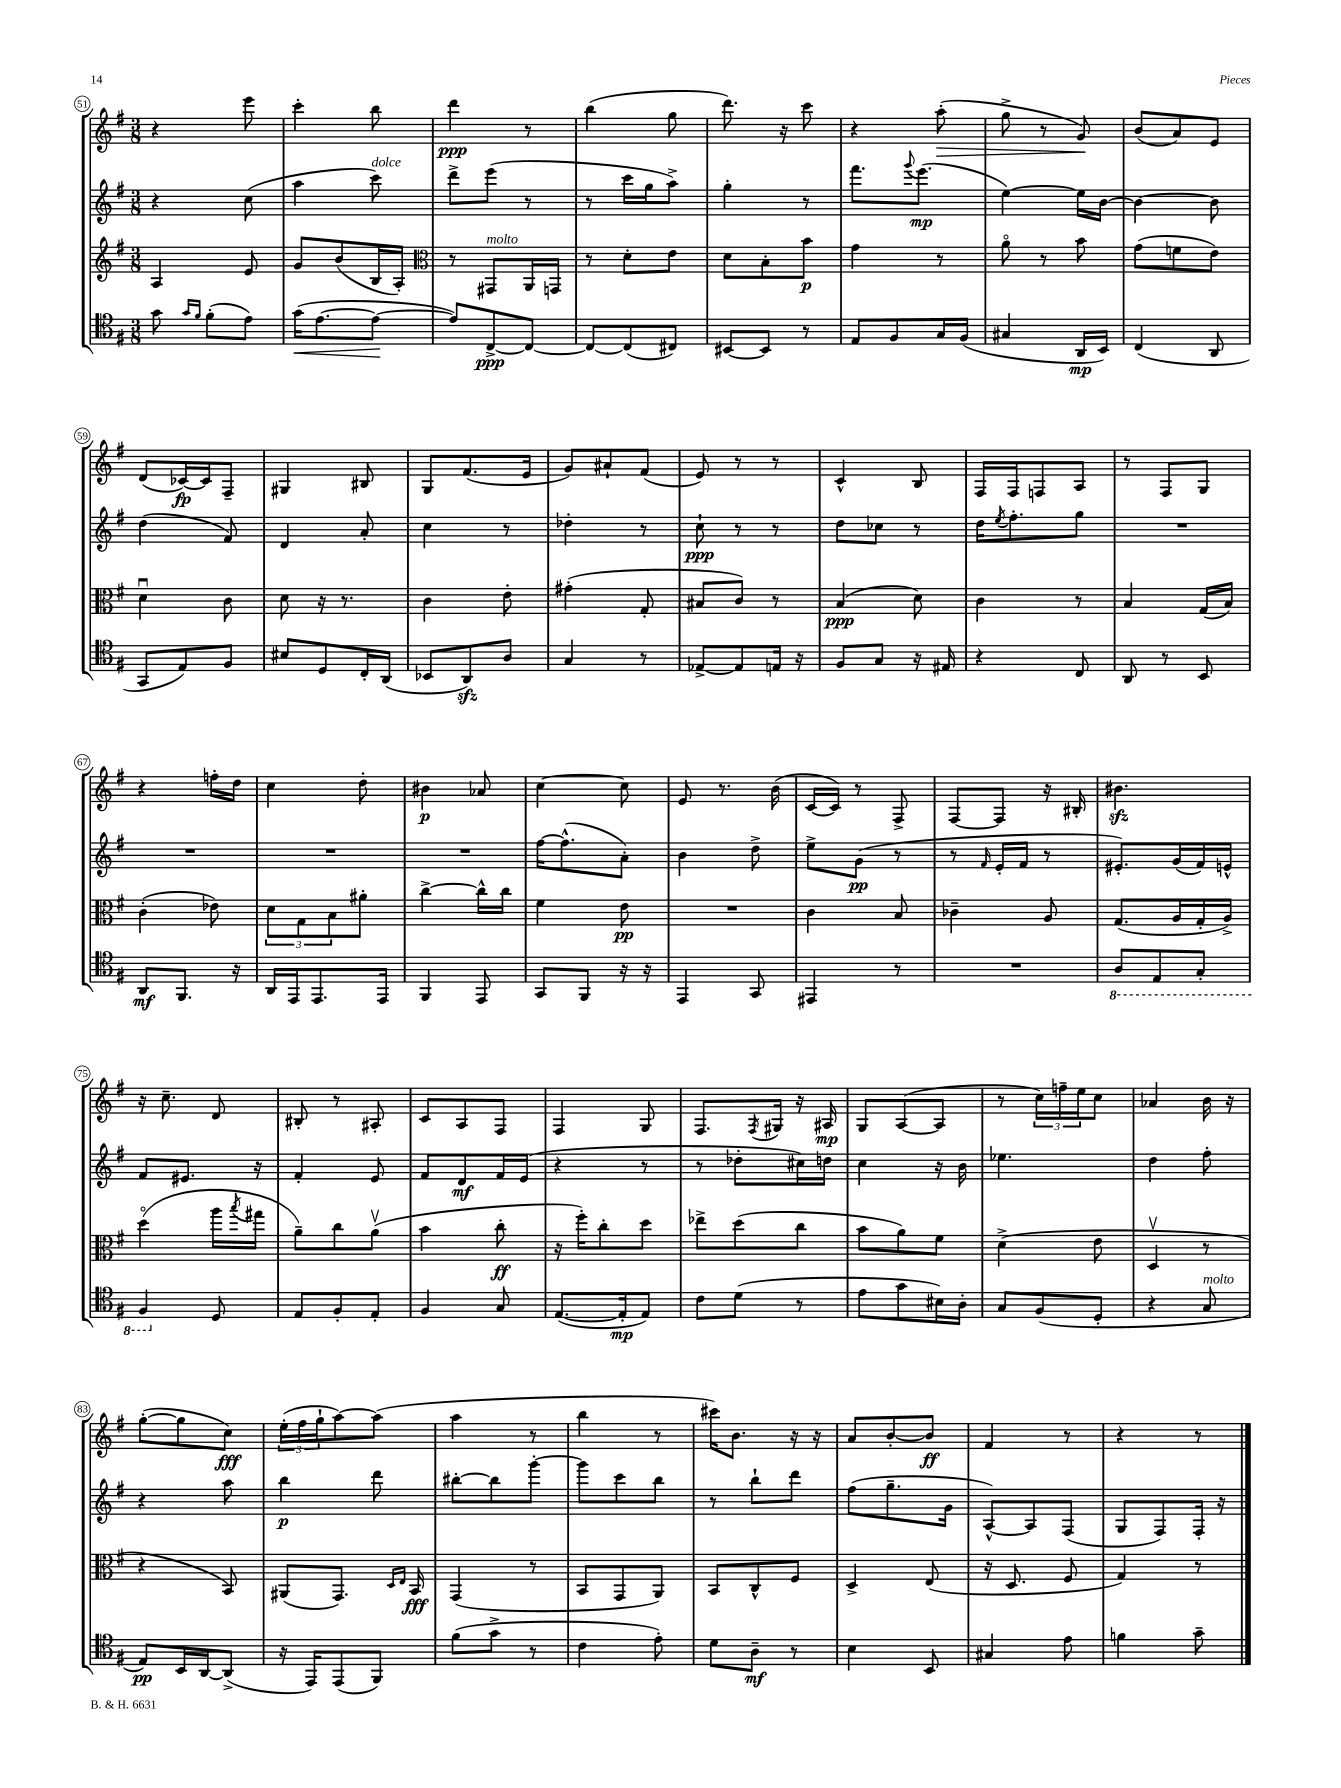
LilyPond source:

<<
\new StaffGroup <<
\new Staff = "s0" {
    \clef treble \key g \major \numericTimeSignature \time 3/8
    r4 e'''8 |
    c'''4-. b''8 |
    d'''4\ppp r8 |
    b''4( g''8 |
    d'''8.) r16 c'''8 |
    r4 a''8-.\>( |
    g''8-> r8 g'8\!) |
    b'8( a'8) e'8 |
    d'8( ces'16~\fp) ces'16 fis8-- |
    gis4 bis8 |
    g8 fis'8.( e'16 |
    g'8) ais'8-! fis'8( |
    e'8) r8 r8 |
    c'4-^ b8 |
    fis16 fis16 f8 a8 |
    r8 fis8 g8 |
    r4 f''16-. d''16 |
    c''4 d''8-. |
    bis'4\p aes'8 |
    c''4~ c''8 |
    e'8 r8. b'16( |
    c'16~ c'16) r8 fis8-> |
    fis8~ fis8 r16 bis16-. |
    bis'4.\sfz |
    r16 c''8.-- d'8 |
    bis8-. r8 ais8-. |
    c'8 a8 fis8 |
    fis4 g8 |
    fis8. \acciaccatura { fis8 } gis16 r16 ais16\mp |
    g8 a8~( a8 |
    r8 \tuplet 3/2 { c''16) f''16-- e''16 } c''8 |
    aes'4 b'16 r16 |
    g''8~-.( g''8 c''8\fff) |
    \tuplet 3/2 { e''16-.( fis''16 g''16-! } a''8~) a''8( |
    a''4 r8 |
    b''4 r8 |
    cis'''16) b'8. r16 r16 |
    a'8 b'8~-. b'8\ff |
    fis'4 r8 |
    r4 r8 \bar "|." |
}
\new Staff = "s1" {
    \clef treble \key g \major \numericTimeSignature \time 3/8
    r4 c''8( |
    a''4 c'''8^\markup { \italic "dolce" }) |
    d'''8-> e'''8( r8 |
    r8 c'''16 g''16 a''8->) |
    g''4-. r8 |
    fis'''8. \appoggiatura { g'''8 } e'''8.\mp( |
    e''4~) e''16 b'16~ |
    b'4~ b'8 |
    d''4( fis'8) |
    d'4 a'8-. |
    c''4 r8 |
    des''4-. r8 |
    c''8-!\ppp r8 r8 |
    d''8 ces''8 r8 |
    d''16 \acciaccatura { e''8 } fis''8.-. g''8 |
    R4. |
    R4. |
    R4. |
    R4. |
    fis''16~ fis''8.-^( a'8-.) |
    b'4 d''8-> |
    e''8-> g'8\pp( r8 |
    r8 \grace { fis'16 } e'16-. fis'16 r8 |
    eis'8.-.) g'16( fis'16) e'16-^ |
    fis'8 eis'8. r16 |
    fis'4-. e'8 |
    fis'8 d'8\mf fis'16 e'16( |
    r4 r8 |
    r8 des''8-. cis''16) d''16 |
    c''4 r16 b'16 |
    ees''4. |
    d''4 fis''8-. |
    r4 a''8 |
    b''4\p d'''8 |
    bis''8~-. bis''8 g'''8~-. |
    g'''8 c'''8 b''8 |
    r8 b''8-! d'''8 |
    fis''8( g''8.-- g'16 |
    a8~-^) a8 fis8( |
    g8 fis8) fis16-. r16 \bar "|." |
}
\new Staff = "s2" {
    \clef treble \key g \major \numericTimeSignature \time 3/8
    a4 e'8 |
    g'8 b'8( b16 a16-.) |
    \clef alto r8 gis,8^\markup { \italic "molto" } a,16 g,16 |
    r8 d'8-. e'8 |
    d'8 b8-. b'8\p |
    g'4 r8 |
    a'8\flageolet r8 b'8 |
    g'8( f'8 e'8) |
    d'4\downbow c'8 |
    d'8 r16 r8. |
    c'4 e'8-. |
    gis'4-.( g8-. |
    bis8 c'8) r8 |
    b4\ppp( d'8) |
    c'4 r8 |
    b4 g16( b16) |
    c'4-.( ees'8) |
    \tuplet 3/2 { d'8 g8 b8 } ais'8-. |
    c''4~-> c''16-^ c''16 |
    fis'4 e'8\pp |
    R4. |
    c'4 b8 |
    ces'4-- a8 |
    g8.( a16 g16-. a16->) |
    d''4\flageolet( a''16 \acciaccatura { b''8 } gis''16 |
    a'8--) c''8 a'8\upbow( |
    b'4 c''8-.\ff |
    r16 fis''16-.) c''8-. d''8 |
    ees''8-> d''8( c''8 |
    b'8 a'8) fis'8 |
    d'4->( e'8 |
    d4\upbow r8 |
    r4 b,8) |
    ais,8( g,8.) \grace { d16 e16 } b,16\fff |
    g,4( r8 |
    b,8 g,8 a,8) |
    b,8 c8-^ fis8 |
    d4-> e8( |
    r16 d8. fis8 |
    g4) r8 \bar "|." |
}
\new Staff = "s3" {
    \clef tenor \key g \major \numericTimeSignature \time 3/8
    g'8 \grace { g'16 fis'16 } fis'8-.( e'8) |
    g'16\<( e'8.~ e'8~\! |
    e'8) c8~->\ppp c8~ |
    c8~ c8( cis8) |
    bis,8~ bis,8 r8 |
    e8 fis8 g16 fis16( |
    gis4 a,16\mp b,16) |
    c4( a,8 |
    g,8 e8) fis8 |
    bis8 d8 c16-. a,16( |
    bes,8 a,8\sfz) a8 |
    g4 r8 |
    ees8~-> ees8 e16 r16 |
    fis8 g8 r16 eis16 |
    r4 c8 |
    a,8 r8 b,8 |
    a,8\mf fis,8. r16 |
    a,16 e,16 e,8. e,16 |
    fis,4 e,8 |
    g,8 fis,8 r16 r16 |
    e,4 g,8 |
    eis,4 r8 |
    R4. |
    \ottava #-1 a,8 e,8 g,8-. |
    fis,4 \ottava #0 d8 |
    e8 fis8-. e8-. |
    fis4 g8 |
    e8.~( e16-.\mp e8) |
    c'8 d'8( r8 |
    e'8 g'8 bis16) a16-. |
    g8 fis8( d8-. |
    r4 g8^\markup { \italic "molto" } |
    e8\pp) b,16 a,16~ a,8->( |
    r16 e,16) e,8( fis,8) |
    fis'8( g'8-> r8 |
    c'4 e'8-.) |
    d'8 a8--\mf r8 |
    b4 b,8 |
    gis4 e'8 |
    f'4 g'8-- \bar "|." |
}
>>
>>
\layout { \context { \Score currentBarNumber = #51 \override BarNumber.stencil = #(make-stencil-circler 0.1 0.3 ly:text-interface::print) } }
